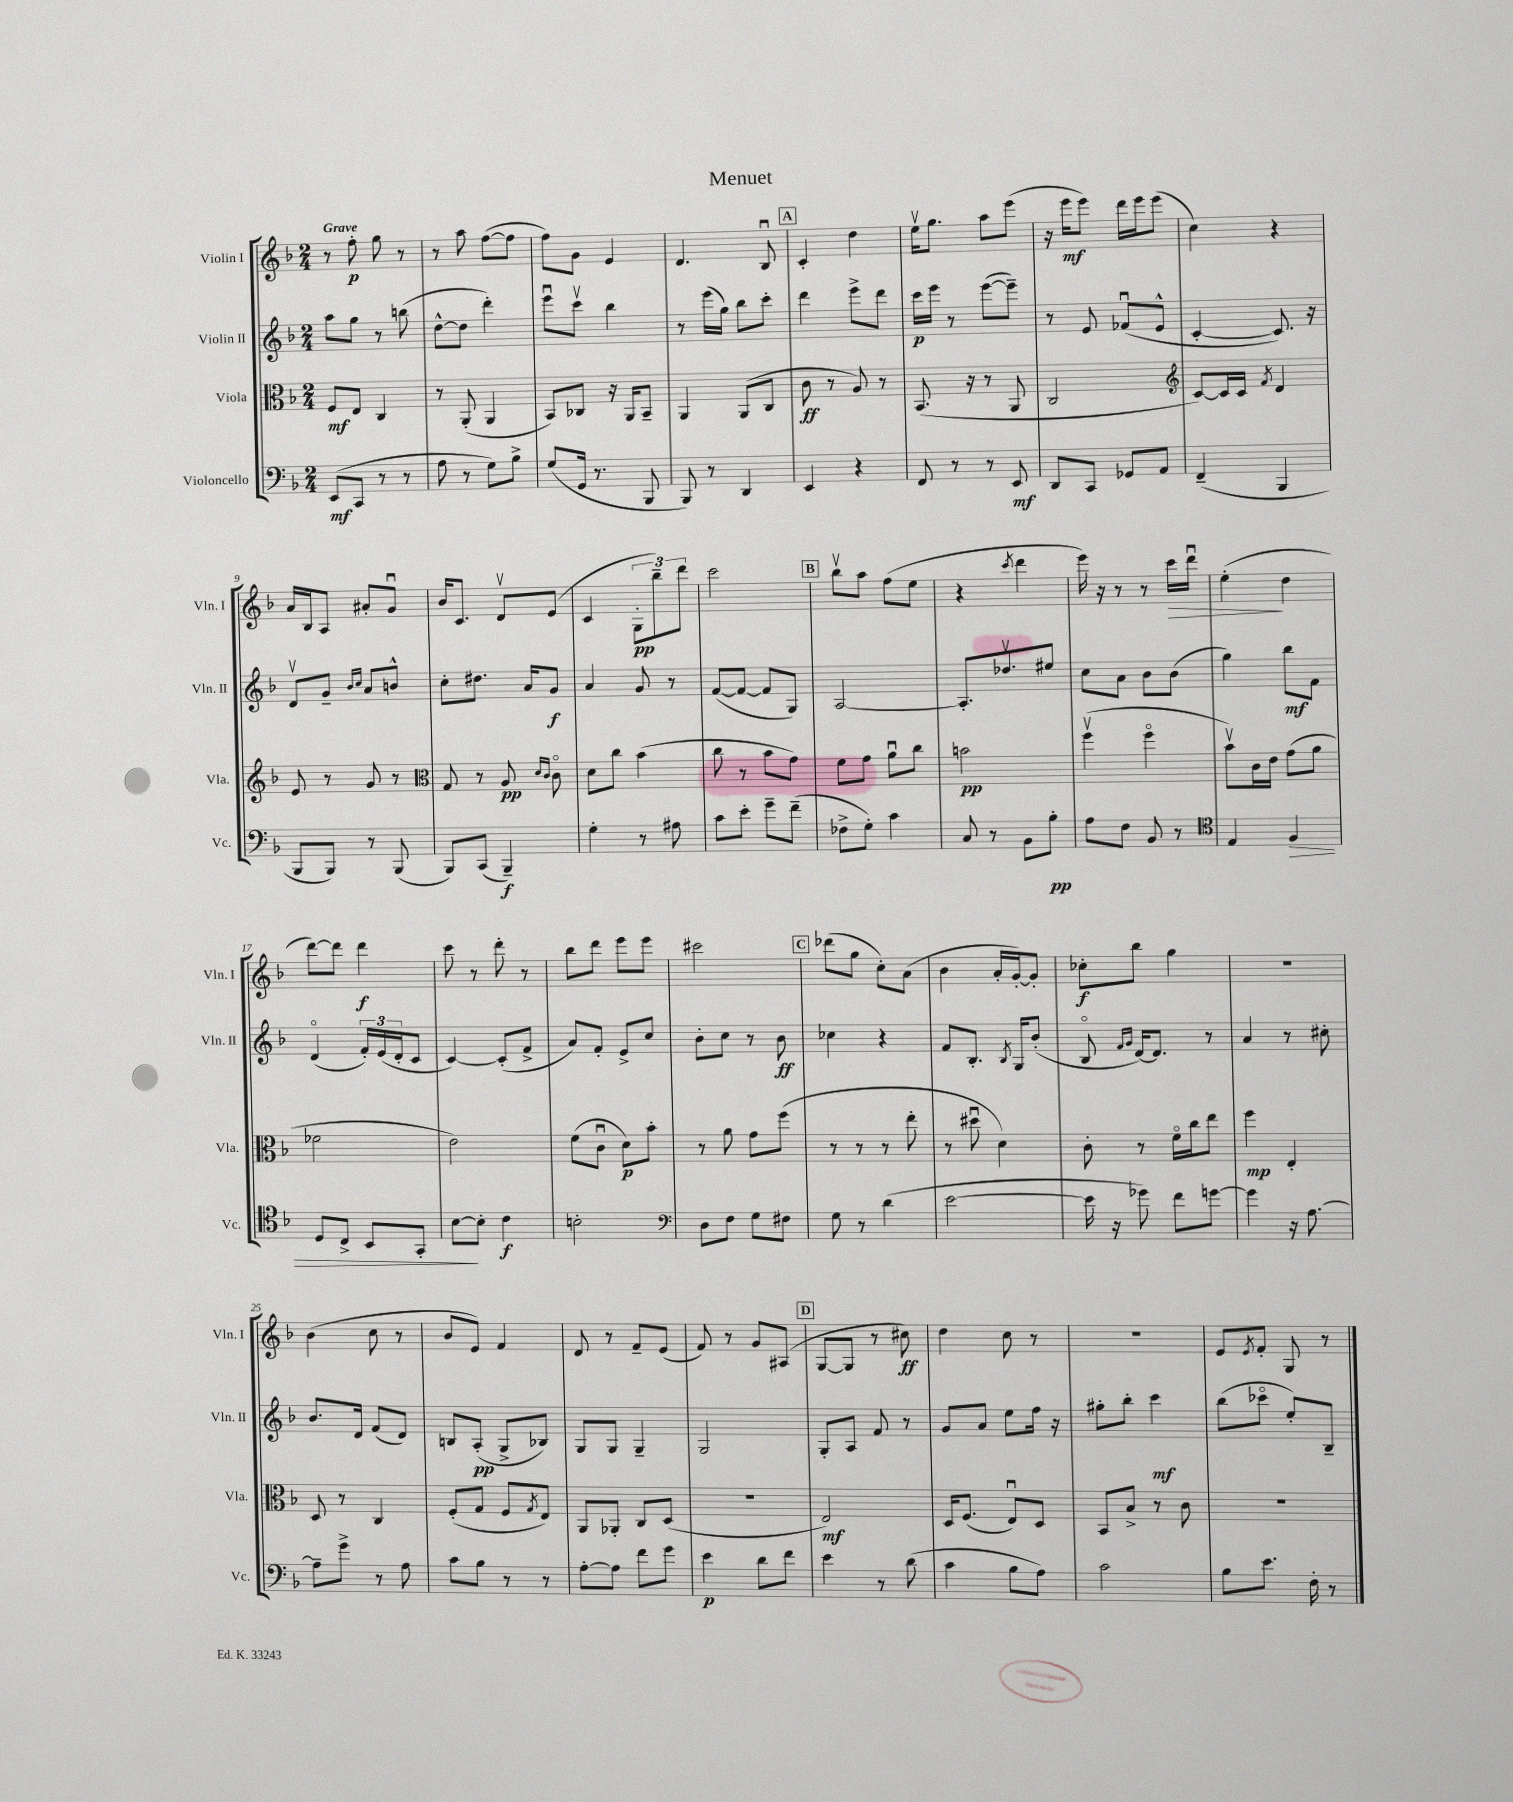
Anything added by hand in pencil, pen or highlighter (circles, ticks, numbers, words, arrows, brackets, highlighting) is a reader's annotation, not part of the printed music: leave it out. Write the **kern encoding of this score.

**kern	**dynam	**kern	**dynam	**kern	**dynam	**kern	**dynam
*part4	*part4	*part3	*part3	*part2	*part2	*part1	*part1
*staff4	*staff4	*staff3	*staff3	*staff2	*staff2	*staff1	*staff1
*I"Violoncello	*	*I"Viola	*	*I"Violin II	*	*I"Violin I	*
*I'Vc.	*	*I'Vla.	*	*I'Vln. II	*	*I'Vln. I	*
*clefF4	*	*clefC3	*	*clefG2	*	*clefG2	*
*k[b-]	*	*k[b-]	*	*k[b-]	*	*k[b-]	*
*M2/4	*	*M2/4	*	*M2/4	*	*M2/4	*
=1	=1	=1	=1	=1	=1	=1	=1
!	!	!	!	!	!	!LO:TX:a:B:t=Grave	!
(8EE/L	mf	8F/L	mf	8aa\L	.	8r	.
8CC/J	.	8E/J	.	8gg\J	.	8ff'\	p
8r	.	4C/	.	8r	.	8gg\	.
8r	.	.	.	(8bbn\	.	8r	.
=2	=2	=2	=2	=2	=2	=2	=2
8A\	.	8r	.	[8dd^^\L	.	8r	.
8r	.	(8AA'/	.	8dd\J]	.	8aa\	.
8G\L)	.	4AA/	.	4ddd'\)	.	([8ff\L	.
8B-^\J	.	.	.	.	.	8ff\J]	.
=3	=3	=3	=3	=3	=3	=3	=3
(8G/L	.	8BB-/L)	.	8eeeu\L	.	8ff\L)	.
16GG/Jk	.	8C-X/J	.	8cccv\J	.	8g\J	.
8.r	.	.	.	.	.	.	.
.	.	16r	.	4bb-\	.	4e/	.
.	.	16AA/KL	.	.	.	.	.
8BBB-/	.	8BB-~/J	.	.	.	.	.
=4	=4	=4	=4	=4	=4	=4	=4
8BBB-/)	.	4AA/	.	8r	.	4.d/	.
8r	.	.	.	(16eee\LL	.	.	.
.	.	.	.	16gg\JJ)	.	.	.
4DD/	.	(8AA/L	.	8bb-\L	.	.	.
.	.	8C/J	.	8ccc'\J	.	8B-u/	.
!!LO:REH:place=s1:t=A
=5	=5	=5	=5	=5	=5	=5	=5
4EE/	.	8c\	ff	4ddd\	.	4c'/	.
.	.	8r	.	.	.	.	.
4r	.	8A/)	.	8eee^\L	.	4dd\	.
.	.	8r	.	8ddd\J	.	.	.
=6	=6	=6	=6	=6	=6	=6	=6
8FF/	.	(8.BB-/	.	16ccc\LL	p	16eev\KL	.
.	.	.	.	16eee\JJ	.	8.gg\J	.
8r	.	.	.	8r	.	.	.
.	.	16r	.	.	.	.	.
8r	.	8r	.	([8eee\L	.	8aa\L	.
8EE/	mf	8AA/	.	8eee~\J])	.	(8eee\J	.
=7	=7	=7	=7	=7	=7	=7	=7
8DD/L	.	2C/	.	8r	.	16r	.
.	.	.	.	.	.	16eee\KL	mf
8CC/J	.	.	.	8e/	.	8eee\J)	.
8GG-X/L	.	.	.	(8f-Xu/L	.	16ddd\LL	.
.	.	.	.	.	.	16eee\J	.
8AA/J	.	.	.	8e^^/J	.	(8eee\J	.
=8	=8	=8	=8	=8	=8	=8	=8
*	*	*clefG2	*	*	*	*	*
(4FF~/	.	[8c/L)	.	[4c'/	.	4cc\)	.
.	.	16c/L]	.	.	.	.	.
.	.	16c/JJ	.	.	.	.	.
.	.	8qf/	.	.	.	.	.
4BBB-/	.	4d/	.	8.c/])	.	4r	.
.	.	.	.	16r	.	.	.
!!LO:LB:g=z
=9	=9	=9	=9	=9	=9	=9	=9
8BBB-/L	.	8e/	.	8dv/L	.	16a/LL	.
.	.	.	.	.	.	16B-/J	.
8BBB-/J)	.	8r	.	8g~/J	.	8A/J	.
.	.	.	.	16qqb-/LL	.	.	.
.	.	.	.	16qqcc/JJ	.	.	.
8r	.	8g/	.	8a/L	.	8a#X'/L	.
(8BBB-/	.	8r	.	8bn^^/J	.	8gu/J	.
=10	=10	=10	=10	=10	=10	=10	=10
*	*	*clefC3	*	*	*	*	*
8BBB-/L)	.	8G/	.	8cc'\L	.	16b-/KL	.
.	.	.	.	.	.	8.c/J	.
(8CC/J	.	8r	.	8.dd#X\J	.	.	.
4BBB-~/)	f	8A/	pp	.	.	8dv/L	.
.	.	.	.	16a/KL	.	.	.
.	.	16qqd/LL	.	.	.	.	.
.	.	16qqc/JJ	.	.	.	.	.
.	.	8c\	.	8g/J	f	(8e/J	.
=11	=11	=11	=11	=11	=11	=11	=11
4G'\	.	8d\L	.	4a/	.	4c/	.
.	.	8cc\J	.	.	.	.	.
8r	.	(4b-\	.	8g/	.	12G'\L	pp
.	.	.	.	.	.	12bb-~\)	.
8A#X\	.	.	.	8r	.	.	.
.	.	.	.	.	.	12ddd\J	.
=12	=12	=12	=12	=12	=12	=12	=12
8c\L	.	8cc\	.	([8f/L	.	2ccc\	.
8e'\J	.	8r	.	8f/J_	.	.	.
8g~\L	.	8b-\L	.	8f/L]	.	.	.
(8f~\J	.	8g\J)	.	8G/J)	.	.	.
!!LO:REH:place=s1:t=B
=13	=13	=13	=13	=13	=13	=13	=13
8F-X^\L	.	8f\L	.	[2A/	.	8bb-v\L	.
8G'\J)	.	8g\J	.	.	.	8aa\J	.
4c\	.	8au\L	.	.	.	(8ff\L	.
.	.	8cc\J	.	.	.	8ee\J	.
=14	=14	=14	=14	=14	=14	=14	=14
8C/	.	2bn\	pp	8.A'/L]	.	4r	.
8r	.	.	.	.	.	.	.
.	.	.	.	8.dd-Xv/	.	.	.
.	.	.	.	.	.	8qccc/	.
8BB-\L	.	.	.	.	.	4ddd\	.
8B-'\J	pp	.	.	8ee#X/J	.	.	.
=15	=15	=15	=15	=15	=15	=15	=15
8A\L	.	(4ffv\	.	8cc\L	.	16eee\)	.
.	.	.	.	.	.	16r	.
8F\J	.	.	.	8a\J	.	8r	.
8BB-/	.	4ff\	.	8b-\L	.	8r	.
!	!	!	!	!	!	!	!LO:HP:b
8r	.	.	.	(8b-\J	.	16ccc\LL	>
.	.	.	.	.	.	16dddu\JJ	.
=16	=16	=16	=16	=16	=16	=16	=16
*clefC4	*	*	*	*	*	*	*
4E/	.	8b-v\L)	.	4gg\)	.	(4ee'\	.
.	.	16c\L	.	.	.	.	.
.	.	16e\JJ	.	.	.	.	.
!	!LO:HP:b	!	!	!	!	!	!
4F/	>	(8g\L	.	8bb-\L	mf	4dd\	]
.	.	8a\J	.	8f\J	.	.	.
!!LO:LB:g=z
=17	=17	=17	=17	=17	=17	=17	=17
8D/L	.	2f-X\	.	(4d/	.	[8ddd\L)	.
8C^/J	.	.	.	.	.	8ddd\J]	.
8BB-/L	.	.	.	24f'/LL)	.	4ddd\	f
.	.	.	.	(24e/	.	.	.
.	.	.	.	24d'/J	.	.	.
8GG'/J	.	.	.	8c/J	.	.	.
=18	=18	=18	=18	=18	=18	=18	=18
[8B-\L	.	2e\)	.	[4c/)	.	8ccc\	.
8B-'\J]	]	.	.	.	.	8r	.
4c\	f	.	.	(8c'/L]	.	8ddd'\	.
.	.	.	.	8f^/J	.	8r	.
=19	=19	=19	=19	=19	=19	=19	=19
2Bn'\	.	(8f\L	.	8a/L)	.	8bb-\L	.
.	.	8cu\J	.	8f'/J	.	8ddd\J	.
.	.	8d\L)	p	8e^/L	.	8eee\L	.
.	.	8b-'\J	.	8cc/J	.	8eee\J	.
=20	=20	=20	=20	=20	=20	=20	=20
*clefF4	*	*	*	*	*	*	*
8D\L	.	8r	.	8b-'\L	.	2ccc#X\	.
8F\J	.	8a\	.	8cc\J	.	.	.
8G\L	.	8g\L	.	8r	.	.	.
8F#X\J	.	(8ff\J	.	8b-\	ff	.	.
!!LO:REH:place=s1:t=C
=21	=21	=21	=21	=21	=21	=21	=21
8G\	.	8r	.	4cc-X\	.	(8ddd-X\L	.
8r	.	8r	.	.	.	8gg\J	.
(4d\	.	8r	.	4r	.	8cc'\L)	.
.	.	8ee'\	.	.	.	(8a\J	.
=22	=22	=22	=22	=22	=22	=22	=22
[2e\	.	8r	.	8f/L	.	4b-\	.
.	.	8dd#Xu\	.	8.B-'/J	.	.	.
.	.	4d\)	.	.	.	16a'/LL	.
.	.	.	.	8qB-/	.	.	.
.	.	.	.	16G/KL	.	[16g'/J)	.
.	.	.	.	(8b-'/J	.	8g'/J]	.
=23	=23	=23	=23	=23	=23	=23	=23
16e\]	.	8c'\	.	8B-/	.	8cc-X'\L	f
16r	.	.	.	.	.	.	.
.	.	.	.	16qqf/LL	.	.	.
.	.	.	.	16qqg/JJ	.	.	.
8g-X\)	.	8r	.	[16d/KL)	.	8bb-\J	.
.	.	.	.	8.d/J]	.	.	.
8f\L	.	16f\LL	.	.	.	4gg\	.
.	.	16cc\J	.	.	.	.	.
[8gn\J	.	8ee\J	.	8r	.	.	.
=24	=24	=24	=24	=24	=24	=24	=24
4g\]	.	4ff\	mp	4a/	.	2r	.
16r	.	4E'/	.	8r	.	.	.
[8.A\	.	.	.	.	.	.	.
.	.	.	.	8cc#X'\	.	.	.
!!LO:LB:g=z
=25	=25	=25	=25	=25	=25	=25	=25
8A~\L]	.	8D/	.	8.b-/L	.	(4b-\	.
8g^\J	.	8r	.	.	.	.	.
.	.	.	.	16d/Jk	.	.	.
8r	.	4C/	.	(8f/L	.	8cc\	.
8A\	.	.	.	8d/J)	.	8r	.
=26	=26	=26	=26	=26	=26	=26	=26
8c\L	.	(8F'/L	.	8Bn/L	.	8b-/L	.
8B-\J	.	8G/J	.	(8A'/J	pp	8e/J)	.
8r	.	8F/L	.	8G^/L	.	4f/	.
.	.	8qG/	.	.	.	.	.
8r	.	8E/J)	.	8B-X/J)	.	.	.
=27	=27	=27	=27	=27	=27	=27	=27
[8A'\L	.	8AA/L	.	8G/L	.	8d/	.
8A\J]	.	8AA-X'/J	.	8G/J	.	8r	.
8f\L	.	8C/L	.	4G~/	.	8f~/L	.
8g\J	.	(8D/J	.	.	.	(8e/J	.
=28	=28	=28	=28	=28	=28	=28	=28
4e\	p	2r	.	2G/	.	8f/)	.
.	.	.	.	.	.	8r	.
8d\L	.	.	.	.	.	8g/L	.
8f\J	.	.	.	.	.	(8A#X/J	.
!!LO:REH:place=s1:t=D
=29	=29	=29	=29	=29	=29	=29	=29
4e\	.	2E/)	mf	8G'/L	.	[8G/L	.
.	.	.	.	8A/J	.	8G/J]	.
8r	.	.	.	8f/	.	8r	.
(8d\	.	.	.	8r	.	8cc#X\)	ff
=30	=30	=30	=30	=30	=30	=30	=30
4c\	.	16D/KL	.	8g/L	.	4dd\	.
.	.	(8.F/J	.	.	.	.	.
.	.	.	.	8a/J	.	.	.
8B-\L	.	8Eu/L)	.	8ee\L	.	8cc\	.
8A\J)	.	8D/J	.	16ff\Jk	.	8r	.
.	.	.	.	16r	.	.	.
=31	=31	=31	=31	=31	=31	=31	=31
2c\	.	8BB-/L	.	8gg#X'\L	.	2r	.
.	.	8B-^/J	.	8bb-'\J	.	.	.
.	.	8r	.	4ccc\	mf	.	.
.	.	8c\	.	.	.	.	.
=32	=32	=32	=32	=32	=32	=32	=32
8B-\L	.	2r	.	(8bb-\L	.	8e/L	.
.	.	.	.	.	.	8qe/	.
8.e\J	.	.	.	8ccc-X\J	.	8f'/J	.
.	.	.	.	8ee'/L)	.	8G/	.
16F'\	.	.	.	.	.	.	.
8r	.	.	.	8B-~/J	.	8r	.
==	==	==	==	==	==	==	==
*-	*-	*-	*-	*-	*-	*-	*-
